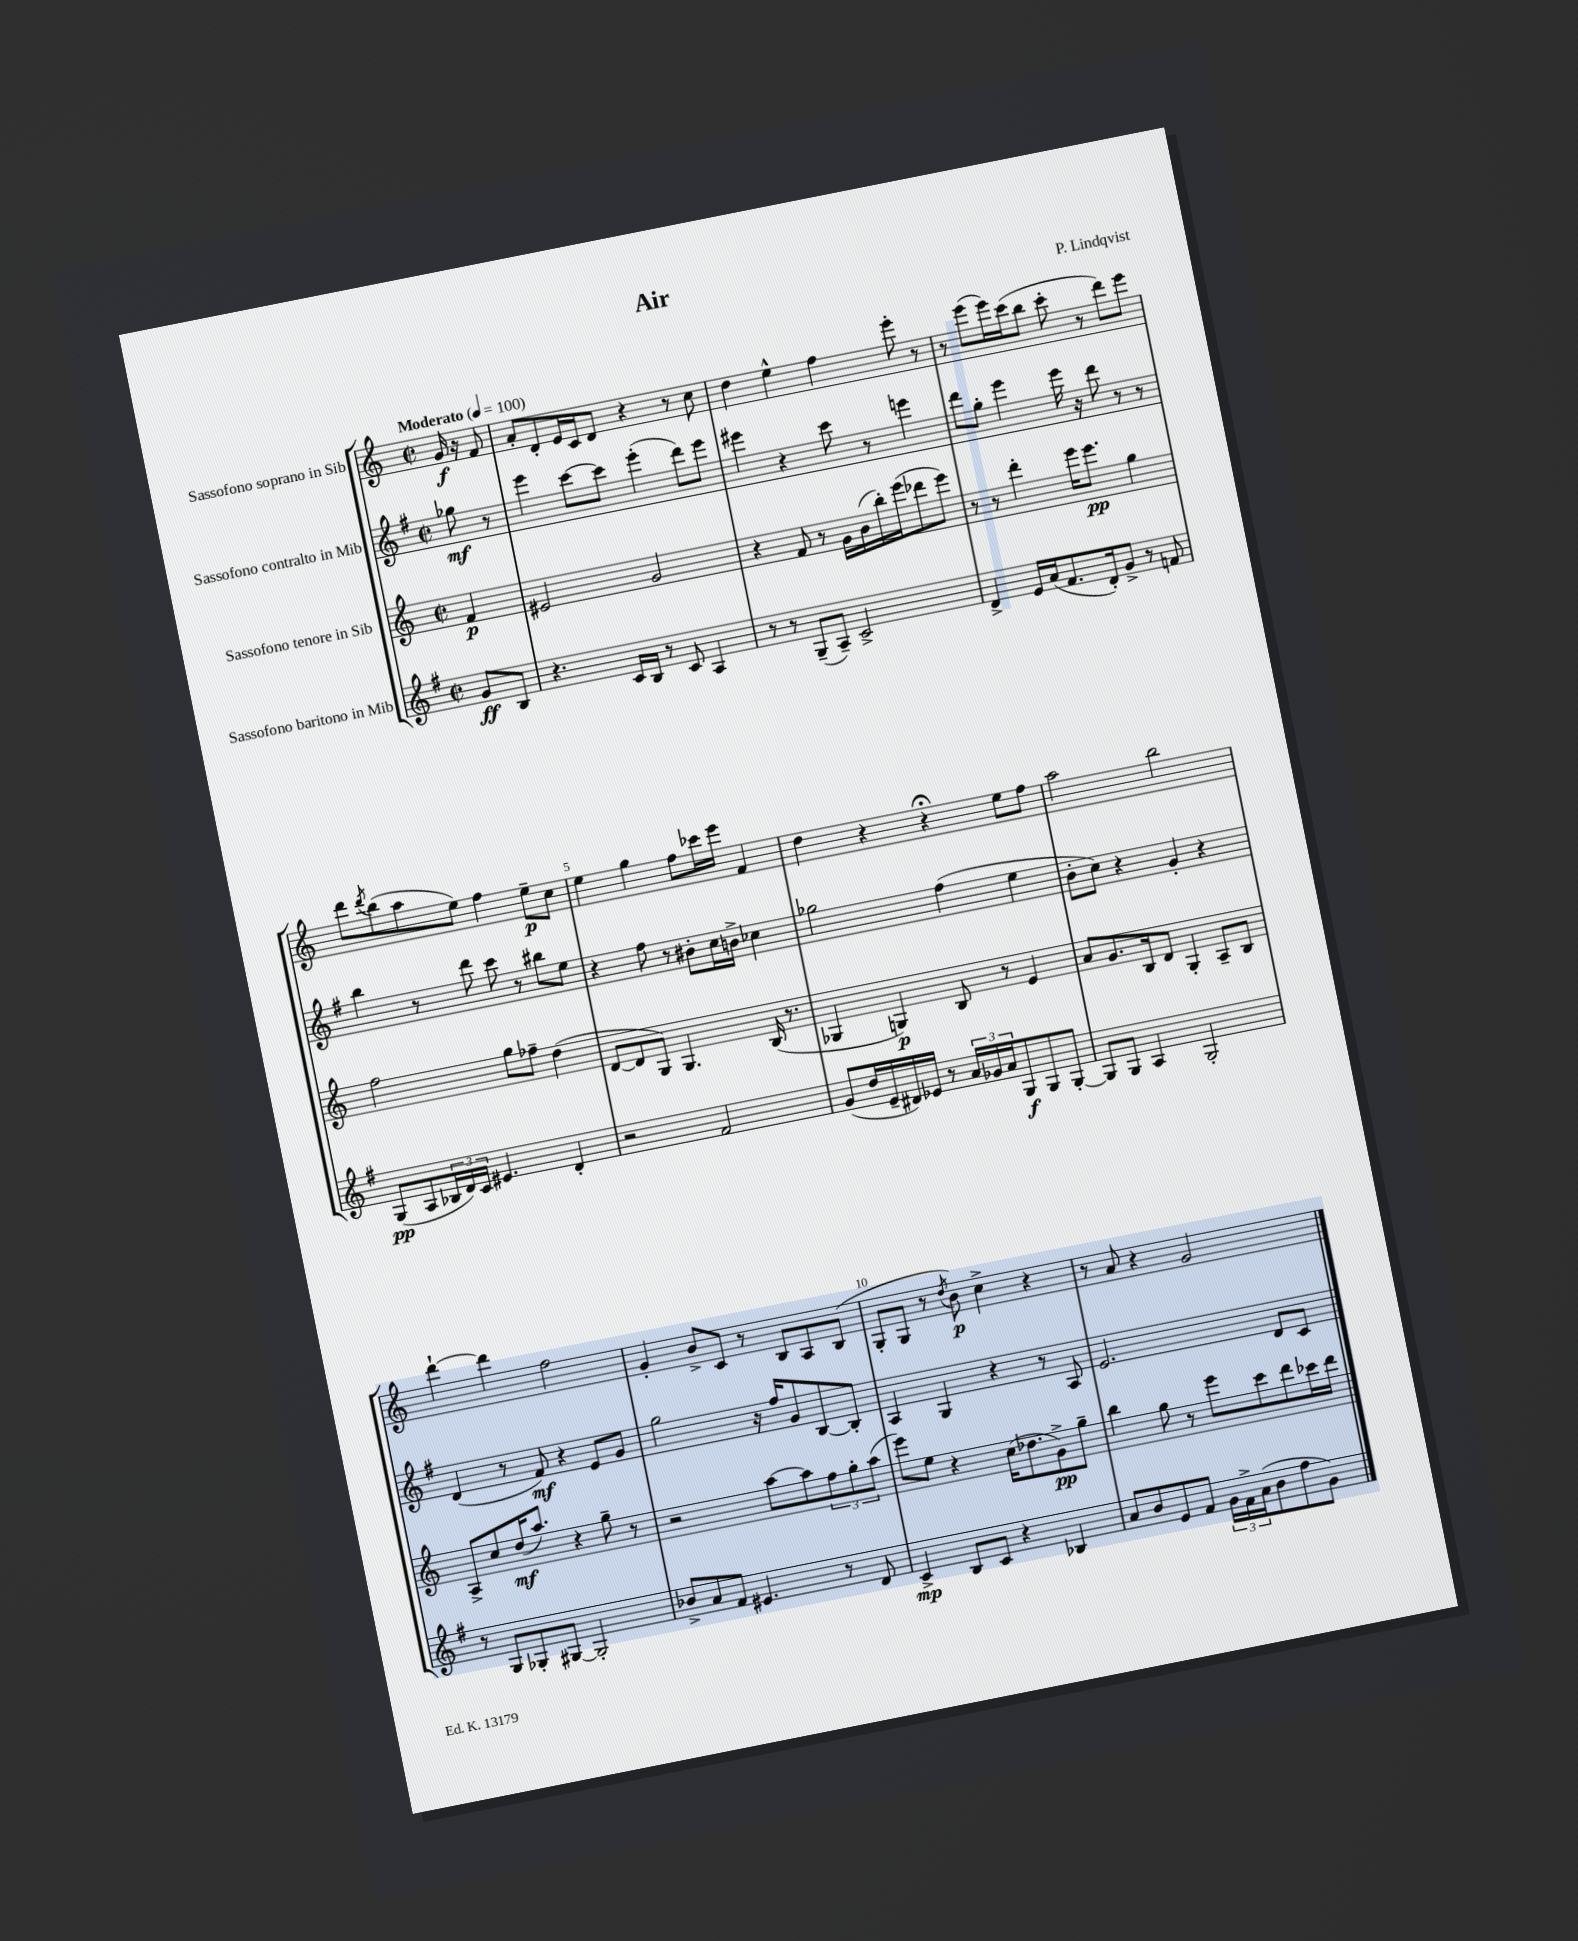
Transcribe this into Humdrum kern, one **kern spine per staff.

**kern	**dynam	**kern	**dynam	**kern	**dynam	**kern	**dynam
*part4	*part4	*part3	*part3	*part2	*part2	*part1	*part1
*staff4	*staff4	*staff3	*staff3	*staff2	*staff2	*staff1	*staff1
*I"Sassofono baritono in Mib	*	*I"Sassofono tenore in Sib	*	*I"Sassofono contralto in Mib	*	*I"Sassofono soprano in Sib	*
*clefG2	*	*clefG2	*	*clefG2	*	*clefG2	*
*k[f#]	*	*k[]	*	*k[f#]	*	*k[]	*
*M2/2	*	*M2/2	*	*M2/2	*	*M2/2	*
*met(c|)	*	*met(c|)	*	*met(c|)	*	*met(c|)	*
*MM100	*	*MM100	*	*MM100	*	*MM100	*
=	=	=	=	=	=	=	=
!	!	!	!	!	!	!LO:TX:a:B:t=Moderato	!
8g/L	ff	4f/	p	8gg-X\	mf	16g/	f
.	.	.	.	.	.	16r	.
8B/J	.	.	.	8r	.	8f/	.
=1	=1	=1	=1	=1	=1	=1	=1
4.r	.	2e#X/	.	4eee\	.	8a'/L	.
.	.	.	.	.	.	8d'/	.
.	.	.	.	[8ccc\L	.	16e/L	.
.	.	.	.	.	.	16c/J	.
16c/LL	.	.	.	8ccc\J]	.	8d/J	.
16B/JJ	.	.	.	.	.	.	.
8r	.	2g/	.	(4eee'\	.	4r	.
8c/	.	.	.	.	.	.	.
4A/	.	.	.	8ddd\L)	.	8r	.
.	.	.	.	8eee\J	.	8cc\	.
=2	=2	=2	=2	=2	=2	=2	=2
8r	.	4r	.	4eee#X\	.	4dd\	.
8r	.	.	.	.	.	.	.
(8G~/L	.	8f/	.	4r	.	4ee^^\	.
8A~/J)	.	8r	.	.	.	.	.
2c^/	.	16g\LL	.	8ccc\	.	4ff\	.
.	.	(16b\	.	.	.	.	.
.	.	16bb'\)	.	8r	.	.	.
.	.	(16eee\J	.	.	.	.	.
.	.	8ddd-X\	.	4eeen\	.	8eee'\	.
.	.	8eee\J)	.	.	.	8r	.
=3	=3	=3	=3	=3	=3	=3	=3
4d^/	.	8r	.	8ddd\L	.	8r	.
.	.	8r	.	8gg'\J	.	(8eee\L	.
16e/LL	.	4ddd'\	.	4eee\	.	16eee\L)	.
(16a/J	.	.	.	.	.	(16ccc\J	.
8.f#/	.	.	.	.	.	8bb\J	.
.	.	16eee\KL	.	16eee\	.	8ccc'\	.
16d'/k)	.	8.eee\J	pp	16r	.	.	.
8g^/J	.	.	.	8ddd\	.	8r	.
8r	.	4gg\	.	8r	.	8ddd\L)	.
8fn/	.	.	.	8r	.	8eee\J	.
!!LO:LB:g=z
=4	=4	=4	=4	=4	=4	=4	=4
(8G/L	pp	2ff\	.	4bb\	.	8ddd\L	.
.	.	.	.	.	.	8qddd/	.
8A/	.	.	.	.	.	(8bb\	.
24B-X/L	.	.	.	8r	.	8aa\	.
24d/)	.	.	.	.	.	.	.
24c/JJ	.	.	.	.	.	.	.
4.e#X/	.	.	.	8ddd\	.	8ee\J)	.
.	.	8gg\L	.	8ccc\	.	4ff\	.
.	.	8ff-X~\J	.	8r	.	.	.
4d'/	.	(4dd\	.	8bb#X\L	.	8ee~\L	p
.	.	.	.	8ee\J	.	8cc\J	.
=5	=5	=5	=5	=5	=5	=5	=5
2r	.	[8d/L	.	4r	.	4ee\	.
.	.	8d/]	.	.	.	.	.
.	.	8G/J)	.	8ff#\	.	4gg\	.
.	.	4.G/	.	8r	.	.	.
2f#/	.	.	.	8b#X'\L	.	8ff\L	.
.	.	.	.	16cc\L	.	16ccc-X\L	.
.	.	.	.	16bn^\JJ	.	16eee\JJ	.
.	.	(16B/	.	4cc-X\	.	4f/	.
.	.	8.r	.	.	.	.	.
=6	=6	=6	=6	=6	=6	=6	=6
(8g/L	.	4G-X/	.	2gg-X\	.	4dd\	.
16dd/L	.	.	.	.	.	.	.
16e~/	.	.	.	.	.	.	.
16d#X/)	.	4Gn/)	p	.	.	4r	.
16e-X/JJ	.	.	.	.	.	.	.
8r	.	.	.	.	.	.	.
24a/LL	.	8B/	.	(4ff#\	.	4r;<	.
24g-X/	.	.	.	.	.	.	.
24a/J	.	.	.	.	.	.	.
8G/	f	8r	.	.	.	.	.
8G/	.	4e/	.	4ee\	.	8ee\L	.
[8G'/J	.	.	.	.	.	8ff\J	.
=7	=7	=7	=7	=7	=7	=7	=7
8G/L]	.	8a/L	.	8b'\L	.	2aa\	.
8G/J	.	8.g/	.	8cc\J)	.	.	.
4A/	.	.	.	4r	.	.	.
.	.	16B/k	.	.	.	.	.
.	.	8d/J	.	.	.	.	.
2G'/	.	4G'/	.	4g'/	.	2bb\	.
.	.	8A~/L	.	4r	.	.	.
.	.	8B/J	.	.	.	.	.
!!LO:LB:g=z
=8	=8	=8	=8	=8	=8	=8	=8
8r	.	8A^/L	.	(4d/	.	[4ddd`\	.
8G/L	.	8cc/	.	.	.	.	.
8G-X'/	.	(16dd/K	mf	8r	.	4ddd\]	.
.	.	8.aa/J)	.	.	.	.	.
[8G#X/J	.	.	.	8f#/)	mf	.	.
2G#'/]	.	4r	.	4r	.	2ff\	.
.	.	8gg~\	.	8e/L	.	.	.
.	.	8r	.	8g/J	.	.	.
=9	=9	=9	=9	=9	=9	=9	=9
8b-X^/L	.	2r	.	2gg\	.	4g'/	.
8a/	.	.	.	.	.	.	.
8f#/J	.	.	.	.	.	8b^/L	.
4.e#X/	.	.	.	.	.	8c/J	.
.	.	[8aa\L	.	16r	.	8r	.
.	.	.	.	16ff#/KL	.	.	.
.	.	8aa\]	.	8g/	.	8B/L	.
8r	.	12ff\	.	[8B/	.	8A/	.
.	.	12gg'\	.	.	.	.	.
8d/	.	.	.	8B'/J]	.	(8B/J	.
.	.	(12aa\J	.	.	.	.	.
=10	=10	=10	=10	=10	=10	=10	=10
4c^/	mp	8eee\L)	.	4A/	.	8G'/L	.
.	.	8ee\J	.	.	.	8G/J	.
8B/L	.	4r	.	4G/	.	8r	.
.	.	.	.	.	.	8qdd/	.
8c/J	.	.	.	.	.	8b\)	p
4r	.	(16cc\KL	.	4r	.	4cc^\	.
.	.	8.dd-X\	.	.	.	.	.
4B-X/	.	8g^\)	pp	8r	.	4r	.
.	.	8gg~\J	.	8A/	.	.	.
=11	=11	=11	=11	=11	=11	=11	=11
8a/L	.	4bb\	.	2.e/	.	8r	.
8b/	.	.	.	.	.	8a/	.
8e/	.	8gg\	.	.	.	4r	.
8f#/J	.	8r	.	.	.	.	.
24g\LL	.	8eee\L	.	.	.	2g/	.
24f#^\	.	.	.	.	.	.	.
(24a\J	.	.	.	.	.	.	.
8b\	.	8ccc\	.	.	.	.	.
8ff#\	.	8ddd\	.	8d/L	.	.	.
8g\J)	.	16ccc-X\L	.	8c/J	.	.	.
.	.	16ddd\JJ	.	.	.	.	.
==	==	==	==	==	==	==	==
*-	*-	*-	*-	*-	*-	*-	*-
